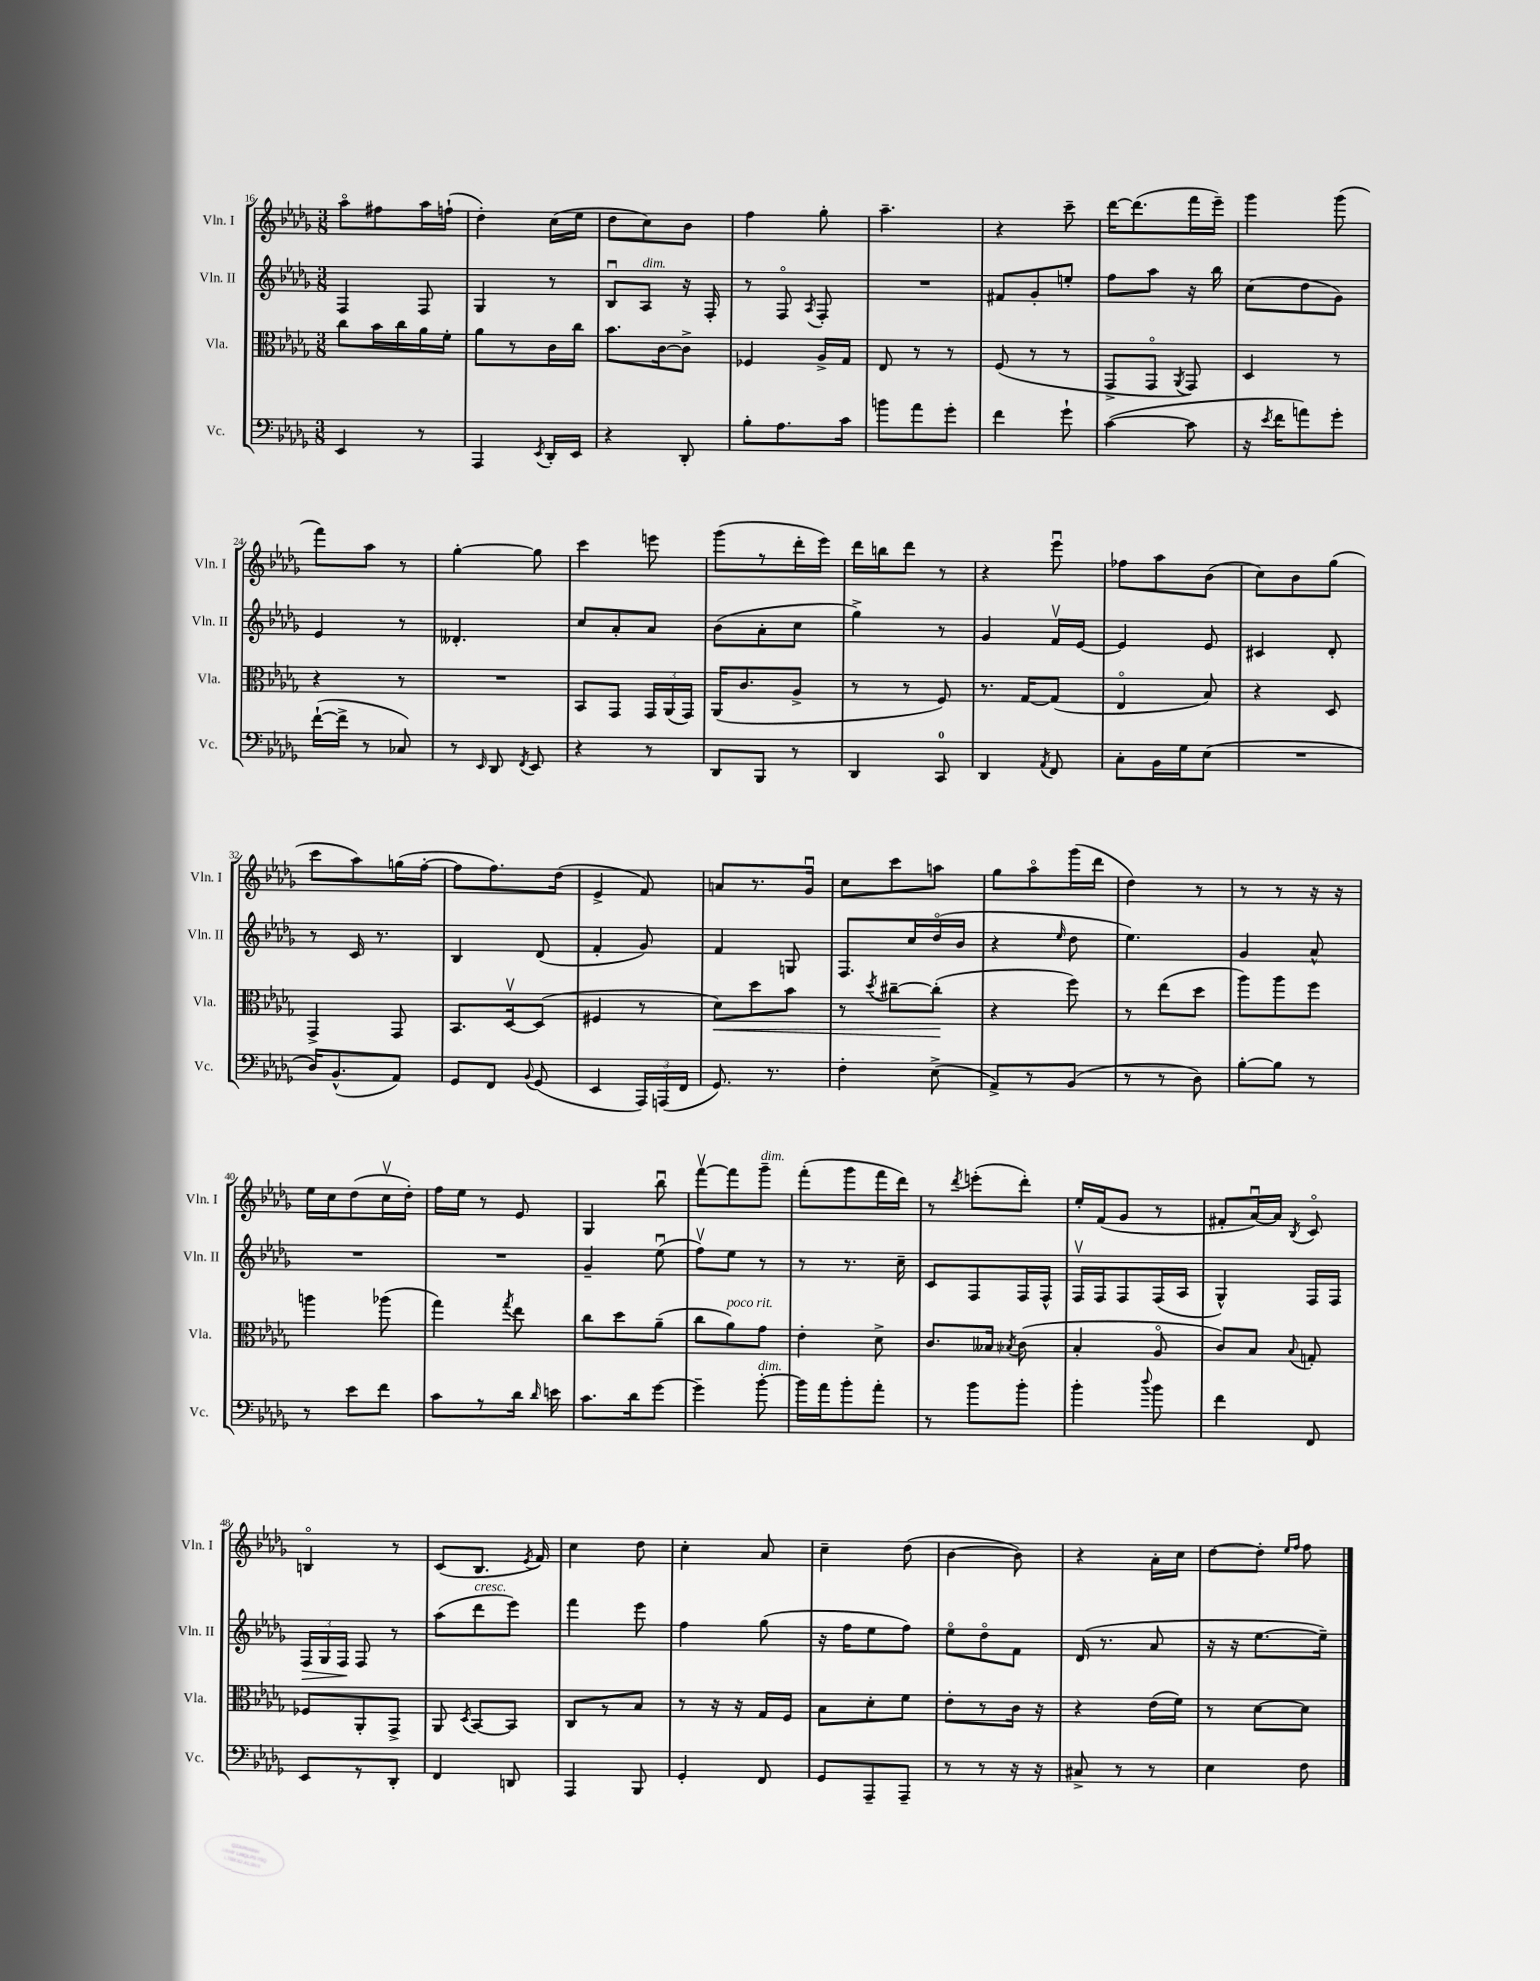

**kern	**kern	**dynam	**kern	**dynam	**kern
*part4	*part3	*part3	*part2	*part2	*part1
*staff4	*staff3	*staff3	*staff2	*staff2	*staff1
*I"Vc.	*I"Vla.	*	*I"Vln. II	*	*I"Vln. I
*I'Vc.	*I'Vla.	*	*I'Vln. II	*	*I'Vln. I
*clefF4	*clefC3	*	*clefG2	*	*clefG2
*k[b-e-a-d-g-]	*k[b-e-a-d-g-]	*	*k[b-e-a-d-g-]	*	*k[b-e-a-d-g-]
*M3/8	*M3/8	*	*M3/8	*	*M3/8
=16	=16	=16	=16	=16	=16
4EE-/	8cc\L	.	4F/	.	8aa-\L
.	16b-\L	.	.	.	8ff#X\
.	16cc\	.	.	.	.
8r	16a-\	.	8F/	.	16aa-\L
.	16f'\JJ	.	.	.	(16ffn`\JJ
=17	=17	=17	=17	=17	=17
4AAA-/	8a-\L	.	4G-/	.	4dd-'\)
.	8r	.	.	.	.
8qEE-/	.	.	.	.	.
16DD-'/LL	16c\L	.	8r	.	(16cc\LL
16EE-/JJ	16cc\JJ	.	.	.	16ee-\JJ
=18	=18	=18	=18	=18	=18
4r	8.b-\L	.	8B-u/L	.	8dd-\L
!	!	!	!LO:TX:a:i:t=dim.	!	!
.	.	.	8A-/J	.	8cc\)
.	[16c\k	.	.	.	.
8DD-'/	8c^\J]	.	16r	.	8b-\J
.	.	.	16F'/	.	.
=19	=19	=19	=19	=19	=19
8B-'\L	4F-X/	.	8r	.	4ff\
8.A-\	.	.	8F/	.	.
.	.	.	8qA-/	.	.
.	16A-^/LL	.	8F'/	.	8gg-'\
16c\Jk	16G-/JJ	.	.	.	.
=20	=20	=20	=20	=20	=20
8bn\L	8E-/	.	4.r	.	4.aa-~\
8a-\	8r	.	.	.	.
8g-'\J	8r	.	.	.	.
=21	=21	=21	=21	=21	=21
4f\	(8F/	.	8f#X/L	.	4r
.	8r	.	8g-'/	.	.
8g-`\	8r	.	8een'/J	.	8ccc~\
=22	=22	=22	=22	=22	=22
([4c\	8GG-^/L	.	8ff\L	.	[16ddd-\KL
.	.	.	.	.	(8.ddd-\]
.	8GG-/J	.	8aa-\J	.	.
.	8qAA-/	.	.	.	.
8c\]	8GG-/)	.	16r	.	16fff\L
.	.	.	16bb-\	.	16eee-~\JJ)
=23	=23	=23	=23	=23	=23
16r	4D-/	.	(8cc\L	.	4ggg-\
8qe-/	.	.	.	.	.
16f\KL	.	.	.	.	.
8an\)	.	.	8dd-\	.	.
8g-'\J	8r	.	8g-\J)	.	(8ggg-\
!!LO:LB:g=z
=24	=24	=24	=24	=24	=24
([16f`\LL	4r	.	4e-/	.	8fff\L)
16f^\JJ]	.	.	.	.	.
8r	.	.	.	.	8aa-\J
8C-X/)	8r	.	8r	.	8r
=25	=25	=25	=25	=25	=25
8r	4.r	.	4.d--X'/	.	[4gg-'\
16qqEE-/	.	.	.	.	.
8DD-/	.	.	.	.	.
8qFF/	.	.	.	.	.
8EE-/	.	.	.	.	8gg-\]
=26	=26	=26	=26	=26	=26
4r	8BB-/L	.	8cc/L	.	4ccc\
.	8GG-/J	.	8a-'/	.	.
8r	24GG-/LL	.	8a-/J	.	8eeen\
.	(24AA-/	.	.	.	.
.	24GG-/JJ)	.	.	.	.
=27	=27	=27	=27	=27	=27
8DD-/L	(16AA-/KL	.	(8b-\L	.	(8ggg-\L
.	8.c/	.	.	.	.
8BBB-/J	.	.	8a-'\	.	8r
8r	8A-^/J	.	8cc\J	.	16ddd-'\L
.	.	.	.	.	16eee-\JJ)
=28	=28	=28	=28	=28	=28
4DD-/	8r	.	4gg-^\)	.	16ddd-\LL
.	.	.	.	.	16bbn\J
.	8r	.	.	.	8ddd-\J
8CC/	8F/)	.	8r	.	8r
=29	=29	=29	=29	=29	=29
4DD-/	8.r	.	4g-/	.	4r
.	[16G-/KL	.	.	.	.
8qAA-/	.	.	.	.	.
8FF/	(8G-/J]	.	16fv/LL	.	8eee-u\
.	.	.	[16e-/JJ	.	.
=30	=30	=30	=30	=30	=30
8C'\L	4E-/	.	4e-/]	.	8ff-X\L
16BB-\L	.	.	.	.	8aa-\
16G-\J	.	.	.	.	.
(8E-\J	8B-/)	.	8e-/	.	(8b-\J
=31	=31	=31	=31	=31	=31
4.r	4r	.	4c#X/	.	8cc\L)
.	.	.	.	.	8b-\
.	8D-/	.	8d-'/	.	(8gg-\J
!!LO:LB:g=z
=32	=32	=32	=32	=32	=32
16D-/KL)	4GG-^/	.	8r	.	8ccc\L
(8.BB-^^/	.	.	.	.	.
.	.	.	16c/	.	8aa-\)
.	.	.	8.r	.	.
8AA-/J)	8GG-/	.	.	.	(16ggn\L
.	.	.	.	.	[16ff'\JJ
=33	=33	=33	=33	=33	=33
8GG-/L	8.BB-/L	.	4B-/	.	8ff\L]
8FF/J	.	.	.	.	8.ff\)
.	[16D-v/k	.	.	.	.
8qqBB-/	.	.	.	.	.
(8GG-/	(8D-/J]	.	(8d-/	.	.
.	.	.	.	.	(16dd-\Jk
=34	=34	=34	=34	=34	=34
4EE-/	4F#X/	.	4f'/	.	4e-^/
24AAA-/LL)	8r	.	8g-/)	.	8f/)
(24AAAn/	.	.	.	.	.
24FF/JJ	.	.	.	.	.
=35	=35	=35	=35	=35	=35
!	!	!LO:HP:b	!	!	!
8.GG-/)	8d-\L)	<	4f/	.	8an/L
.	8dd-\	.	.	.	8.r
8.r	.	.	.	.	.
.	8b-\J	.	8Gn/	.	.
.	.	.	.	.	16g-u/Jk
=36	=36	=36	=36	=36	=36
4F'\	8r	.	8.F/L	.	8cc\L
.	8qdd-/	.	.	.	.
.	[8cc#X~\L	.	.	.	8ccc\
.	.	.	16cc/L	.	.
(8E-^\	(8cc#'\J]	.	(16dd-/	.	8aan\J
.	.	.	16b-/JJ	.	.
.	.	[	.	.	.
=37	=37	=37	=37	=37	=37
8AA-^/L)	4r	.	4r	.	8gg-\L
8r	.	.	.	.	8aa-\
.	.	.	16qqee-/	.	.
(8BB-/J	8ff\)	.	8dd-\	.	(16ggg-\L
.	.	.	.	.	16ddd-\JJ
=38	=38	=38	=38	=38	=38
8r	8r	.	4.ee-\)	.	4dd-\)
8r	(8ee-\L	.	.	.	.
8D-\)	8dd-\J	.	.	.	8r
=39	=39	=39	=39	=39	=39
[8B-'\L	8aa-\L)	.	4g-/	.	8r
8B-\J]	8aa-\	.	.	.	8r
8r	8ff\J	.	8a-^^/	.	16r
.	.	.	.	.	16r
!!LO:LB:g=z
=40	=40	=40	=40	=40	=40
8r	4aan\	.	4.r	.	16ee-\LL
.	.	.	.	.	16cc\J
8e-\L	.	.	.	.	(8dd-\
8f\J	(8aa-X\	.	.	.	16ccv\L
.	.	.	.	.	16dd-'\JJ)
=41	=41	=41	=41	=41	=41
8c\L	4gg-\)	.	4.r	.	16ff\LL
.	.	.	.	.	16ee-\JJ
8r	.	.	.	.	8r
.	8qgg-/	.	.	.	.
16d-\Jk	8ee-\	.	.	.	8e-/
16qqd-/	.	.	.	.	.
16en\	.	.	.	.	.
=42	=42	=42	=42	=42	=42
8.c\L	8cc\L	.	4g-~/	.	4G-/
.	8dd-\	.	.	.	.
16d-\k	.	.	.	.	.
[8g-\J	(8a-~\J	.	(8ee-u\	.	8bb-u\
=43	=43	=43	=43	=43	=43
4g-~\]	8cc\L	.	8ffv\L)	.	[8fffv\L
!	!LO:TX:a:i:t=poco rit.	!	!	!	!
.	8a-\)	.	8ee-\J	.	8fff\]
!	!	!	!	!	!LO:TX:a:i:t=dim.
!LO:TX:a:i:t=dim.	!	!	!	!	!
[8b-'\	8g-\J	.	8r	.	8ggg-~\J
=44	=44	=44	=44	=44	=44
16b-\LL]	4e-'\	.	8r	.	(8fff'\L
16a-\J	.	.	.	.	.
8b-'\	.	.	8.r	.	8ggg-\
8a-'\J	8d-^\	.	.	.	16fff\L
.	.	.	16cc~\	.	16ddd-\JJ)
=45	=45	=45	=45	=45	=45
8r	8.c/L	.	8c/L	.	8r
.	.	.	.	.	8qddd-/
8b-\L	.	.	8F/	.	(8eeen'\L
.	16B--X/Jk	.	.	.	.
.	8qB-X/	.	.	.	.
8b-'\J	(8c\	.	16F/L	.	8ddd-'\J)
.	.	.	16F^^/JJ	.	.
=46	=46	=46	=46	=46	=46
4b-'\	4B-'/	.	16Fv/LL	.	16ee-'/LL
.	.	.	16F/J	.	(16f/J
.	.	.	8F/	.	8g-/J
8qqdd-/	.	.	.	.	.
8b-\	8A-/	.	(16F/L	.	8r
.	.	.	16A-/JJ	.	.
=47	=47	=47	=47	=47	=47
4f\	8c/L)	.	4G-^^/)	.	8f#X'/L
.	8B-/J	.	.	.	[16a-u/L)
.	.	.	.	.	16a-/JJ]
.	8qqB-/	.	.	.	8qB-/
8FF/	8Gn'/	.	16F/LL	.	8c/
.	.	.	16F/JJ	.	.
!!LO:LB:g=z
=48	=48	=48	=48	=48	=48
!	!	!	!	!LO:HP:b	!
8EE-/L	8F-X/L	.	24F/LL	>	4Bn/
.	.	.	24G-/	.	.
.	.	.	24F/JJ	.	.
8r	8AA-'/	.	8F/	]	.
8DD-'/J	8GG-^/J	.	8r	.	8r
=49	=49	=49	=49	=49	=49
4FF/	8AA-/	.	(8aa-\L	.	(8c/L
.	8qD-/	.	.	.	.
!	!	!	!LO:TX:a:i:t=cresc.	!	!
.	[8BB-/L	.	8ddd-\	.	8.B-/J
8DDn/	8BB-/J]	.	8eee-\J)	.	.
.	.	.	.	.	8qe-/
.	.	.	.	.	16f/)
=50	=50	=50	=50	=50	=50
4AAA-/	8C/L	.	4fff\	.	4cc\
.	8r	.	.	.	.
8BBB-/	8B-/J	.	8eee-\	.	8dd-\
=51	=51	=51	=51	=51	=51
4GG-'/	8r	.	4ff\	.	4cc'\
.	16r	.	.	.	.
.	16r	.	.	.	.
8FF/	16G-/LL	.	(8gg-\	.	8a-/
.	16F/JJ	.	.	.	.
=52	=52	=52	=52	=52	=52
8GG-/L	8B-\L	.	16r	.	4cc~\
.	.	.	16ff\KL	.	.
8AAA-~/	8d-'\	.	8ee-\	.	.
8AAA-~/J	8f\J	.	8ff\J)	.	(8dd-\
=53	=53	=53	=53	=53	=53
8r	8e-'\L	.	8ee-\L	.	[4b-\
8r	8r	.	8dd-\	.	.
16r	16c\Jk	.	8f\J	.	8b-\])
16r	16r	.	.	.	.
=54	=54	=54	=54	=54	=54
8C#X^/	4r	.	(16d-/	.	4r
.	.	.	8.r	.	.
8r	.	.	.	.	.
8r	(16e-\LL	.	8a-/	.	16a-'\LL
.	16f\JJ)	.	.	.	16cc\JJ
=55	=55	=55	=55	=55	=55
4E-\	8r	.	16r	.	[8dd-\L
.	.	.	16r	.	.
.	[8d-\L	.	[8.ee-\L	.	8dd-'\J]
.	.	.	.	.	16qqee-/LL
.	.	.	.	.	16qqff/JJ
8F\	8d-\J]	.	.	.	8ff\
.	.	.	16ee-~\Jk])	.	.
==	==	==	==	==	==
*-	*-	*-	*-	*-	*-
